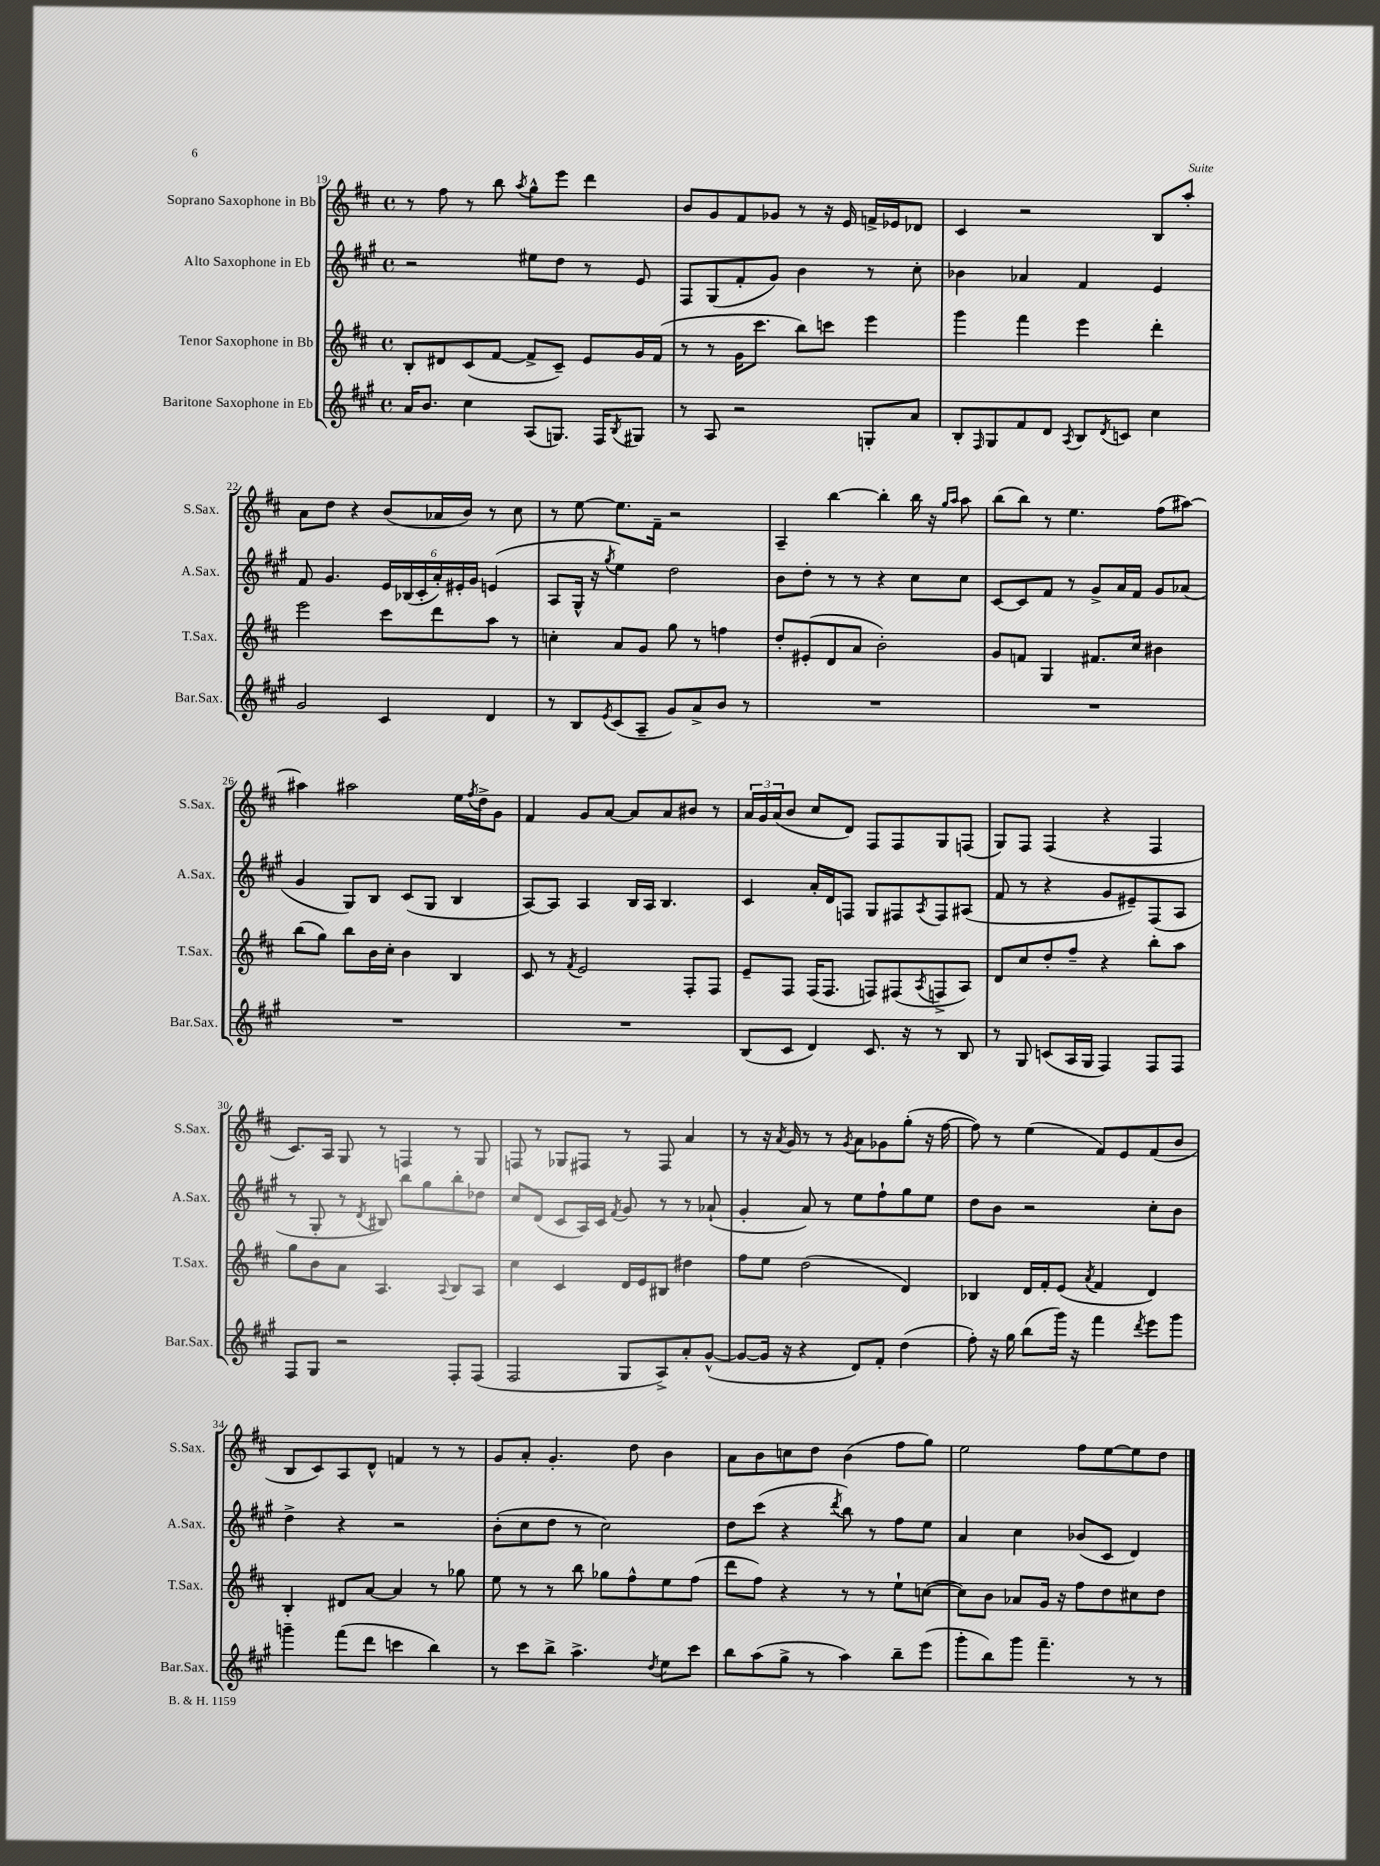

**kern	**kern	**kern	**kern
*staff4	*staff3	*staff2	*staff1
*clefG2	*clefG2	*clefG2	*clefG2
*k[f#c#g#]	*k[f#c#]	*k[f#c#g#]	*k[f#c#]
*M4/4	*M4/4	*M4/4	*M4/4
*met(c)	*met(c)	*met(c)	*met(c)
16a/LK	8B'/L	2r	8r
8.b/J	.	.	.
.	8d#/	.	8ff#\
4cc#\	(8c#/	.	8r
.	[8f#/J	.	8bb\
.	.	.	8qaa/
(8A/L	8f#^/]L	8ee#\L	8gg^^\L
8.G/J)	8c#~/J)	8dd\J	8eee\J
.	8e/L	8r	4ddd\
16F#/LK	.	.	.
8qB/	.	.	.
8G#/J	16g/L	8e/	.
.	(16f#/JJ	.	.
=	=	=	=
8r	8r	8F#/L	8b/L
8A/	8r	(8G#/	8g/
2r	16g\LK	8f#'/	8f#/
.	8.ccc#\J	.	.
.	.	8g#/J)	8g-/J
.	8bb\L)	4b\	8r
.	8ccc\J	.	16r
.	.	.	16e/
8G'/L	4eee\	8r	16f^/LL
.	.	.	16e-/J
8a/J	.	8cc#'\	8d-/J
=	=	=	=
8B'/L	4ggg\	4b-\	4c#/
16qqF#/	.	.	.
8G#/	.	.	.
8f#/	4fff#\	4a-/	2r
8d/J	.	.	.
8qA/	.	.	.
8B/L	4eee\	4f#/	.
8qd/	.	.	.
8c/J	.	.	.
4cc#\	4ddd'\	4e/	8B/L
.	.	.	8aa'/J
=	=	=	=
2g#/	2eee\	8f#/	8a\L
.	.	4.g#/	8dd\J
.	.	.	4r
4c#/	8ccc#\L	24e/LL	(8b/L
.	.	(24B-/	.
.	.	24c#'/	.
.	8ddd\	24a'/)	16a-/L
.	.	24e#'/	.
.	.	.	16b/JJ)
.	.	24g#/JJ	.
4d/	8aa\J	(4e/	8r
.	8r	.	8cc#\
=	=	=	=
8r	4cc'\	8A/L	8r
8B/L	.	16G#^^/Jk	[8ee\
.	.	16r	.
8qe/	.	8qgg#/	.
(8c#/	8a/L	4ee\)	8.ee\]L
8A~/J	8g/J	.	.
.	.	.	16f#~\Jk
8g#/L)	8gg\	2dd\	2r
8a^/	8r	.	.
8b/J	4ff\	.	.
8r	.	.	.
=	=	=	=
1r	8dd'/L	8b\L	4A~/
.	(8e#'/	8dd'\J	.
.	8d/	8r	[4bb\
.	8a/J	8r	.
.	2b'\)	4r	4bb'\]
.	.	8cc#\L	16bb\
.	.	.	16r
.	.	.	16qqgg/LL
.	.	.	16qqaa/JJ
.	.	8cc#\J	8aa\
=	=	=	=
1r	8g/L	[8c#/L	(8bb\L
.	8f/J	8c#/]	8bb\J)
.	4G/	8f#/J	8r
.	.	8r	4.ee\
.	8.f#/L	8g#^/L	.
.	.	16a/L	.
.	16cc#/Jk	16f#/JJ	.
.	4b#\	8g#/L	(8ff#\L
.	.	(8a-/J	[8aa#\J)
=	=	=	=
1r	(8bb\L	4g#/	4aa#\]
.	8gg\J)	.	.
.	8bb\L	8G#/L)	2aa#\
.	16b\L	8B/J	.
.	16cc#'\JJ	.	.
.	4b\	(8c#/L	.
.	.	8G#/J	.
.	4B/	4B/	16ee\LL
.	.	.	8qff#/
.	.	.	16dd^\J
.	.	.	8g\J
=	=	=	=
1r	8c#/	[8A/L)	4f#/
.	8r	8A/]J	.
.	8qf#/	.	.
.	2e/	4A/	8g/L
.	.	.	[8a/J
.	.	16B/LL	8a/]L
.	.	16A/JJ	.
.	.	4.B/	8a/
.	8F#'/L	.	8b#/J
.	8F#/J	.	8r
=	=	=	=
(8B/L	8e~/L	4c#/	24a/LL
.	.	.	24g/
.	.	.	(24a/J
8c#/J	8F#/J	.	8b/J
4d/)	(16F#/LK	16a'/LL	8cc#/L
.	8.F#/J	16d/J	.
.	.	8F/J	8d/J)
8.c#/	8F/L)	8G#/L	8F#/L
.	(8F#/	8F#/	8F#/
16r	.	.	.
.	8qA/	8qA/	.
8r	8F^/	8F#/	8G/
8B/	8A/J)	(8A#/J	(8F/J
=	=	=	=
8r	8d/L	8f#/	8G/L)
8G#/	8cc#/	8r	8F#/J
(8c/L	8dd'/	4r	(4F#/
16A/L	8ff#~/J	.	.
16G#/JJ	.	.	.
4F#/)	4r	8g#/L	4r
.	.	8e#~/)	.
8F#/L	8bb'\L	(8F#/	4F#/
8F#/J	8aa\J	8A/J	.
=	=	=	=
8F#/L	8gg\L	8r	8.c#/L)
8G#/J	8b\	8G#'/	.
.	.	.	16A/Jk
2r	8a\J	8r	8G/
.	.	8qd/	.
.	4.A/	8B#/)	8r
.	.	8bb\L	4F/
.	.	8gg#\	.
.	8qqA/	.	.
8F#'/L	8B/L	8bb'\	8r
(8F#/J	8A/J	8dd-\J	8G/
=	=	=	=
2F#/	4cc#\	8cc#/L	8F/
.	.	(8d/J	8r
.	4c#/	8c#/L	8G-/L
.	.	16A/L)	8F#/J
.	.	16c#/JJ	.
.	.	8qf#/	.
8G#/L	16d/LL	8g#/	8r
.	16e/J	.	.
8A^/)	8B#/J	8r	8F#/
8a'/	4dd#\	8r	4a/
([8g#^^/J	.	(8a-`/	.
=	=	=	=
8g#/_L	8ff#\L	4g#'/	8r
16g#/]Jk	8ee\J	.	16r
.	.	.	8qa/
16r	.	.	16g/
4r	(2dd\	8a/)	8r
.	.	8r	8r
.	.	.	8qg/
8d/L)	.	8ee\L	8a\L
8f#'/J	.	8ff#`\	8g-\
(4dd\	4d/)	8gg#\	(8gg'\J
.	.	8ee\J	16r
.	.	.	[16ff#\
=	=	=	=
8ff#'\)	4B-/	8dd\L	8ff#\])
16r	.	8b\J	8r
16gg#\	.	.	.
(8bb\L	16d/LL	2r	(4ee\
.	16f#'/J	.	.
16ggg#\Jk)	(8e/J	.	.
16r	.	.	.
.	8qa/	.	.
4fff#\	4f#/	.	8f#/L)
.	.	.	8e/
8qddd/	.	.	.
8eee\L	4d/)	8cc#'\L	(8f#/
8ggg#\J	.	8b\J	8b/J
=	=	=	=
4ggg~\	4B'/	4dd^\	8B/L
.	.	.	8c#/)
(8fff#\L	8d#/L	4r	8A/
8ddd\J	[8a/J	.	8d^^/J
4ccc\	4a/]	2r	4f/
4bb\)	8r	.	8r
.	8gg-\	.	8r
=	=	=	=
8r	8ee\	(8b'\L	8g/L
8ccc#\L	8r	8cc#\	8a'/J
8bb^\J	8r	8dd\J	4.g'/
4.aa^\	8bb\	8r	.
.	8gg-\L	2cc#\)	.
.	8ff#^^\	.	8dd\
8qdd/	.	.	.
8ee\L	8ee\	.	4b\
8ccc#\J	(8ff#\J	.	.
=	=	=	=
8bb\L	8ddd\L	8dd\L	8a\L
(8aa\	8ff#\J)	(8ccc#\J	8b\
8gg#^\J	4r	4r	8cc\
8r	.	.	8dd\J
.	.	8qddd/	.
4aa\)	8r	8bb\)	(4b\
.	8r	8r	.
8bb~\L	8ee`\L	8ff#\L	8ff#\L
(8eee\J	([8cc\J	8ee\J	8gg\J)
=	=	=	=
8ggg#'\L	8cc\]L)	4a/	2ee\
8bb\)	8b\J	.	.
8ggg#\J	8a-/L	4cc#\	.
4.fff#~\	16g/Jk	.	.
.	16r	.	.
.	8ff#\L	(8b-/L	8ff#\L
.	8dd\	8c#/J	[8ee\
8r	8cc#\	4d/)	8ee\]
8r	8dd\J	.	8dd\J
==	==	==	==
*-	*-	*-	*-
